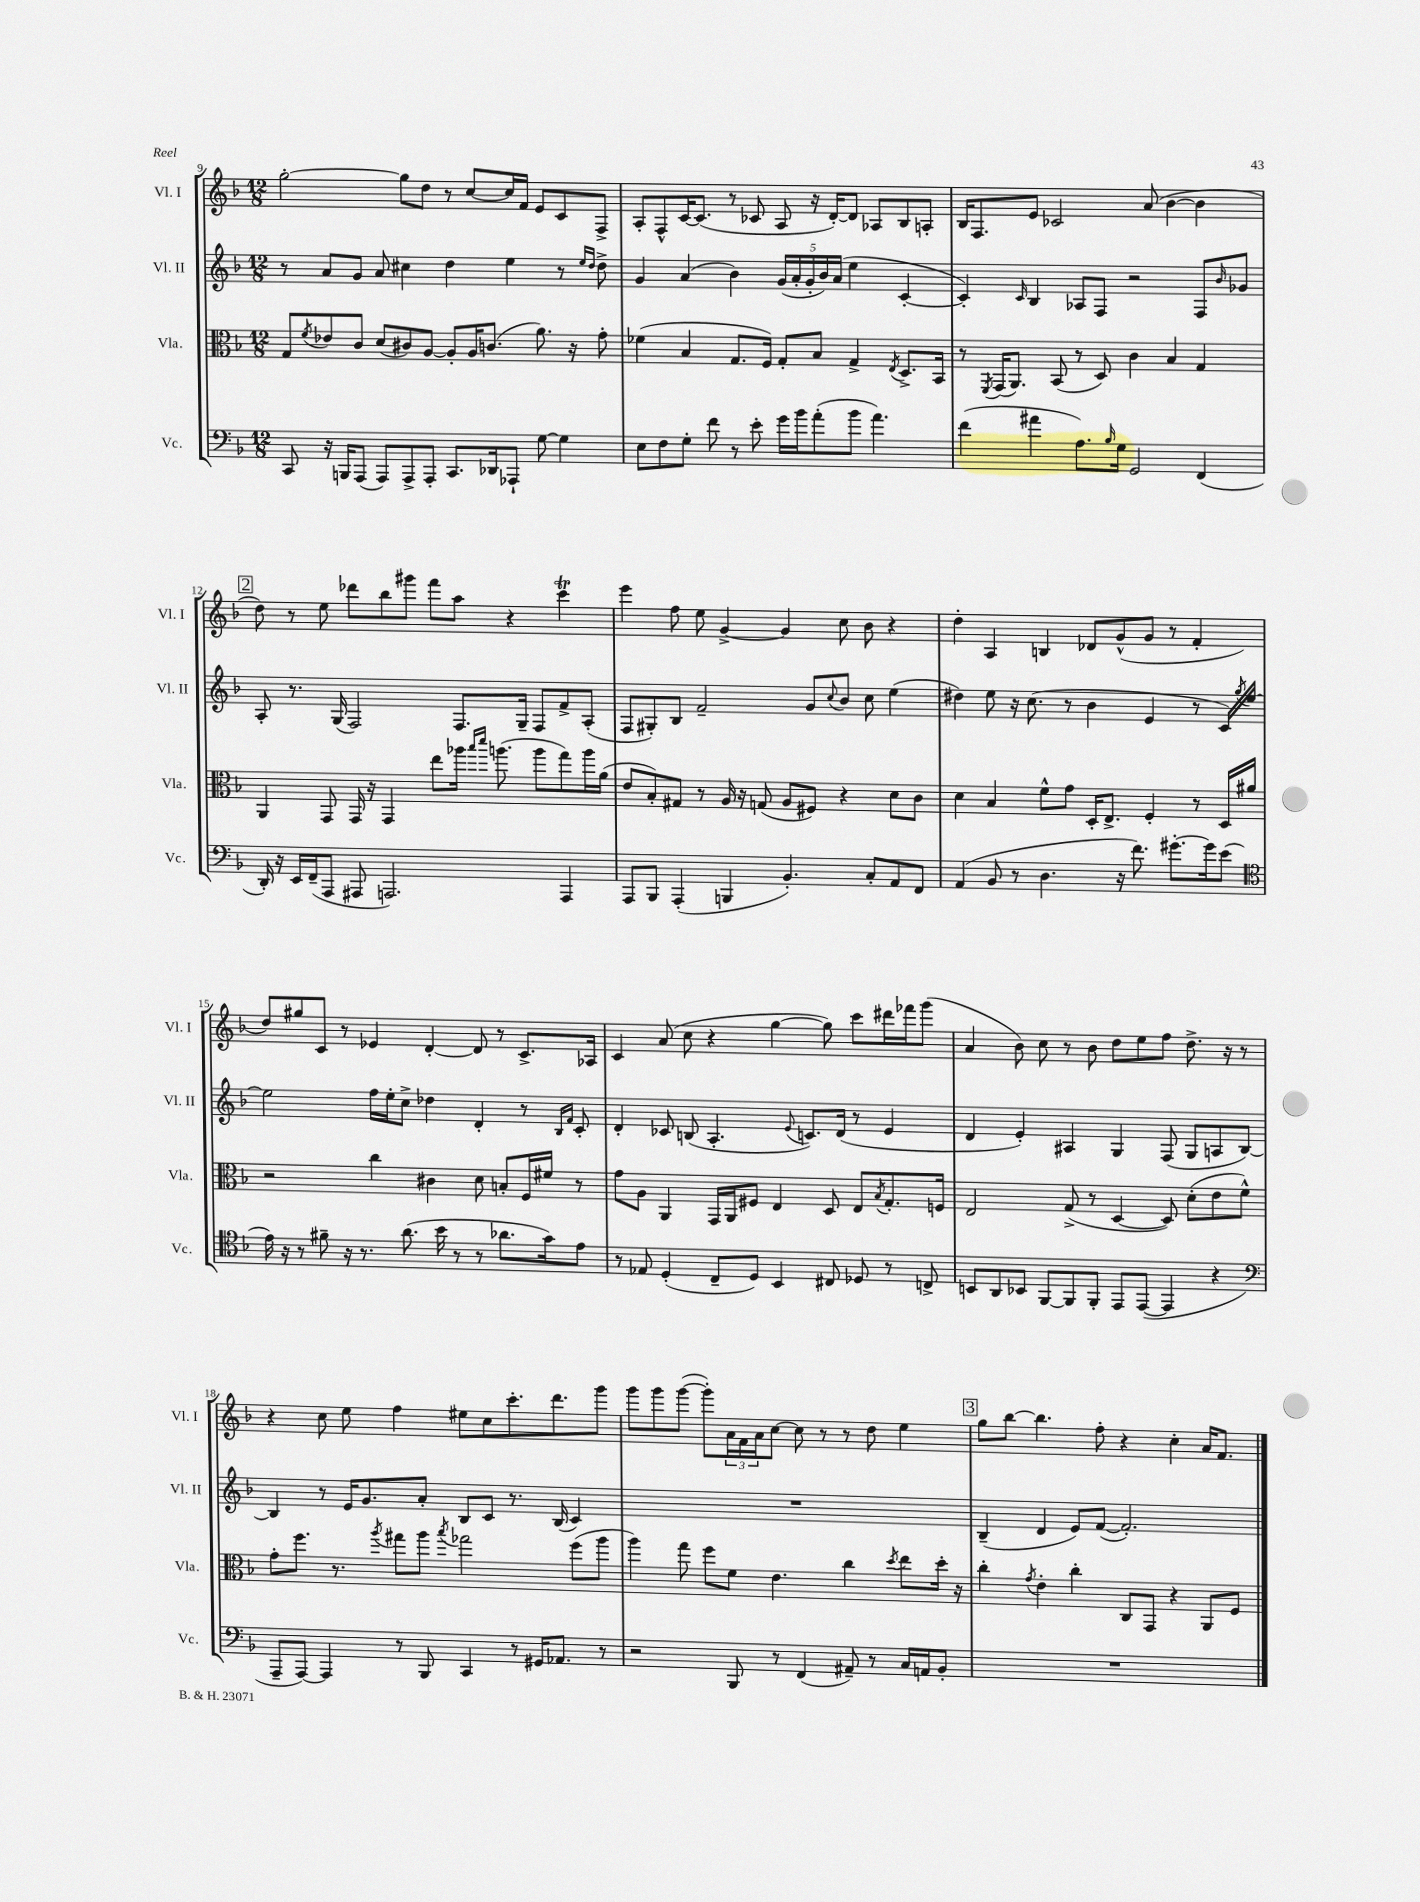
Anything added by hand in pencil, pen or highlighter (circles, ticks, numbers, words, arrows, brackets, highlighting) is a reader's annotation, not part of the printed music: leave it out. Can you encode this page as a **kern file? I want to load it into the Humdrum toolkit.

**kern	**kern	**kern	**kern
*part4	*part3	*part2	*part1
*staff4	*staff3	*staff2	*staff1
*I"Vc.	*I"Vla.	*I"Vl. II	*I"Vl. I
*I'Vc.	*I'Vla.	*I'Vl. II	*I'Vl. I
*clefF4	*clefC3	*clefG2	*clefG2
*k[b-]	*k[b-]	*k[b-]	*k[b-]
*M12/8	*M12/8	*M12/8	*M12/8
=9	=9	=9	=9
8CC/	8G/L	8r	[2gg'\
.	8qf/	.	.
16r	8e-X/	8a/L	.
16BBBn/KL	.	.	.
(8AAA/J	8c/J	8g/J	.
8AAA/L)	(8d/L	8a/	.
8AAA^/	8c#X/)	4cc#X\	8gg\L]
8AAA'/J	[8A/J	.	8dd\J
8.CC/L	8A'/L]	4dd\	8r
.	16A/K	.	[8cc/L
16DD-X/k	(8.cn/J	.	.
8AAA-X`/J	.	4ee\	16cc/L]
.	.	.	16f/JJ
[8G\	8.a\)	.	8e/L
4G\]	.	8r	8c/
.	16r	.	.
.	.	16qqee/LL	.
.	.	16qqdd/JJ	.
.	8g'\	8dd^\	8F^/J
=10	=10	=10	=10
8E\L	(4f-X\	4g/	8A'/L
8F\	.	.	8F^^/
8G'\J	4B-/	(4a/	[16c/K
.	.	.	(8.c/J]
8f\	.	.	.
8r	8.G/L	4b-\)	8r
8e'\	.	.	8c-X/
.	16F/Jk)	.	.
16g\LL	8G'/L	(20g/LL	8A/
.	.	20a'/	.
16b-\J	.	.	.
.	.	20g'/	.
(8a'\	8B-/J	.	16r
.	.	20b-/)	.
.	.	.	[16d'/KL)
.	.	(20a/JJ	.
8b-\J	4G^/	4ee\	8d/J]
4.a\)	.	.	8A-X/L
.	8qE/	.	.
.	8.D^/L	[4c'/	8B-/
.	.	.	8An'/J
.	16BB-/Jk	.	.
=11	=11	=11	=11
(4f\	8r	4c'/])	16B-/KL
.	.	.	8.F/
.	8qFF/	.	.
.	(16GG/KL	.	.
.	8.AA/J)	.	.
.	.	16qqc/	.
4a#X\	.	4B-/	8e/J
.	(8BB-/	.	2c-X/
8.A\L)	8r	8A-X/L	.
.	8D/)	8F/J	.
16qqB-/	.	.	.
16G\Jk	.	.	.
2GG/	4c\	2r	.
.	.	.	(8a/
.	4B-/	.	[4b-\
(4FF/	4G/	8F/L	4b-\]
.	.	16qqb-/	.
.	.	8g-X/J	.
!!LO:LB:g=z
!!LO:REH:place=s1:t=2
=12	=12	=12	=12
16DD'/)	4AA/	8A'/	8dd\)
16r	.	.	.
16EE/LL	.	8.r	8r
(16FF~/J	.	.	.
8AAA/J	8GG/	.	8ee\
.	.	(16G/	.
8AAA#X/	16GG/	2F/)	8ddd-X\L
.	16r	.	.
2.AAAn/)	4GG/	.	8bb-\
.	.	.	8ggg#X\J
.	8ee\L	.	8fff\L
.	16aa-X\Jk	8.F/L	8aa\J
.	16qqbb-/LL	.	.
.	16qqddd/JJ	.	.
.	(8.aan\	.	.
.	.	.	4r
.	.	16G~/Jk	.
.	8aa\L	8F/L	.
4AAA/	8gg\)	8f^/	4cccT\
.	16aa\L	(8A'/J	.
.	(16a\JJ	.	.
=13	=13	=13	=13
8AAA/L	8e/L	8F/L	4eee\
8BBB-/J	8B-'/)	8G#X'/)	.
(4AAA'/	8G#X/J	8B-/J	8ff\
.	8r	2f~/	8ee\
4BBBn/	16A/	.	[4g^/
.	16r	.	.
.	(8Gn/	.	.
4.BB-'/)	8A/L	.	4g/]
.	8F#X/J)	8g/L	.
.	.	8qqcc/	.
.	4r	8b-/J	8cc\
8C'/L	.	8cc\	8b-\
8AA/	8d\L	(4ee\	4r
8FF/J	8c\J	.	.
=14	=14	=14	=14
(4AA/	4d\	4dd#X\)	4dd'\
8BB-/	4B-/	8ee\	4A/
8r	.	16r	.
.	.	(8.cc\	.
4.D\	8f^^\L	.	4Bn/
.	8g\J	8r	.
.	16D'/KL	4b-\	8d-X/L
.	8.E^/J	.	.
16r	.	.	(8g^^/
8.f\)	.	.	.
.	4F'/	4e/	8g/J
[8.g#X'\L	.	.	8r
.	8r	8r	4f'/
16g#\k]	.	.	.
(8e\J	16D/LL	16c/LL)	.
.	.	8qgg/	.
.	16a#X/JJ	[16ee/JJ	.
!!LO:LB:g=z
=15	=15	=15	=15
*clefC4	*	*	*
16e\)	2r	2ee\]	8dd/L)
16r	.	.	.
8r	.	.	8gg#X/
8f#X~\	.	.	8c/J
16r	.	.	8r
8.r	.	.	.
.	4cc\	16ff\LL	4e-X/
.	.	16ee'\J	.
(8.a\	.	8cc^\J	.
.	4c#X\	4dd-X\	[4d'/
16b-\	.	.	.
8r	.	.	.
8r	8d\	4d'/	8d/]
8.a-X\L	8Bn'/L	.	8r
.	16F/L	8r	8.c^/L
16g\k)	16f#X/JJ	.	.
.	.	16qqB-/LL	.
.	.	16qqf/JJ	.
8e\J	8r	8c'/	.
.	.	.	16A-X/Jk
=16	=16	=16	=16
8r	8g\L	4d'/	4c/
8E-X/	8A\J	.	.
(4D'/	4AA/	8c-X/	(8a/
.	.	(8Bn/	8cc\
8C~/L	16GG/LL	4.A'/	4r
.	16AA/J	.	.
8D/J)	8F#X/J	.	.
4BB-/	4E/	.	[4gg\
.	.	8qqe/	.
.	.	8.cn/L)	.
8C#X/	8D/	.	8gg\])
.	.	(16d/Jk	.
8D-X/	8E/L	8r	8ccc\L
.	8qB-/	.	.
8r	8.G'/	4e/	16ddd#X\L
.	.	.	16fff-X\J
8Cn^/	.	.	(8ggg\J
.	16Fn/Jk	.	.
=17	=17	=17	=17
8BBn/L	2E/	4d/	4a/
8AA/	.	.	.
8BB-X/J	.	4e'/)	8b-\)
[8FF/L	.	.	8cc\
8FF/]	(8G^/	4A#X/	8r
8FF'/J	8r	.	8b-\
8EE/L	[4D/	4G/	8dd\L
([8EE/J	.	.	8ee\
4EE/]	8D/])	(8F/	8ff\J
.	(8d'\L	8G/L	8.dd^\
4r	8e\	8An/	.
.	.	.	16r
.	8f^^\J)	[8B-/J)	8r
!!LO:LB:g=z
=18	=18	=18	=18
*clefF4	*	*	*
8AAA~/L	8g'\L	4B-/]	4r
[8AAA/J)	8.ff\J	.	.
4AAA/]	.	8r	8cc\
.	8.r	.	.
.	.	16e/KL	8ee\
.	.	8.g/	.
.	8qaa/	.	.
8r	8gg#X\L	.	4ff\
8BBB-/	8aa\J	8a'/J	.
.	8qbb-/	.	.
4CC/	2gg-X\	8B-/L	8ee#X\L
.	.	8c/J	8cc\
8r	.	8.r	8.ccc'\
16GG#X/KL	.	.	.
8.AA-X/J	.	(16B-/	8.ddd\
.	(8ff\L	4c/)	.
8r	8aa\J	.	8ggg\J
=19	=19	=19	=19
2r	4aa\)	1.r	8ggg\L
.	.	.	8ggg\
.	8gg\	.	([8ggg\J
.	8ff\L	.	8ggg'\L])
8BBB-/	8f\J	.	24a\L
.	.	.	24f\
.	.	.	24a\J
8r	4.e\	.	[8cc\J
(4FF/	.	.	8cc\]
.	.	.	8r
8AA#X~/)	4cc\	.	8r
8r	.	.	8dd\
.	8qdd/	.	.
16C/LL	8ee\L	.	4ee\
16AAn/J	.	.	.
8BB-'/J	16dd'\Jk	.	.
.	16r	.	.
!!LO:REH:place=s1:t=3
=20	=20	=20	=20
1.r	4cc'\	(4B-~/	8gg\L
.	.	.	[8bb-\J
.	8qg/	.	.
.	4e'\	4d/	4.bb-\]
.	4cc'\	8e/L)	.
.	.	([8f/J	8ff'\
.	8C/L	2.f'/])	4r
.	8GG/J	.	.
.	4r	.	4cc'\
.	8AA/L	.	16a/KL
.	.	.	8.f/J
.	8F/J	.	.
==	==	==	==
*-	*-	*-	*-
